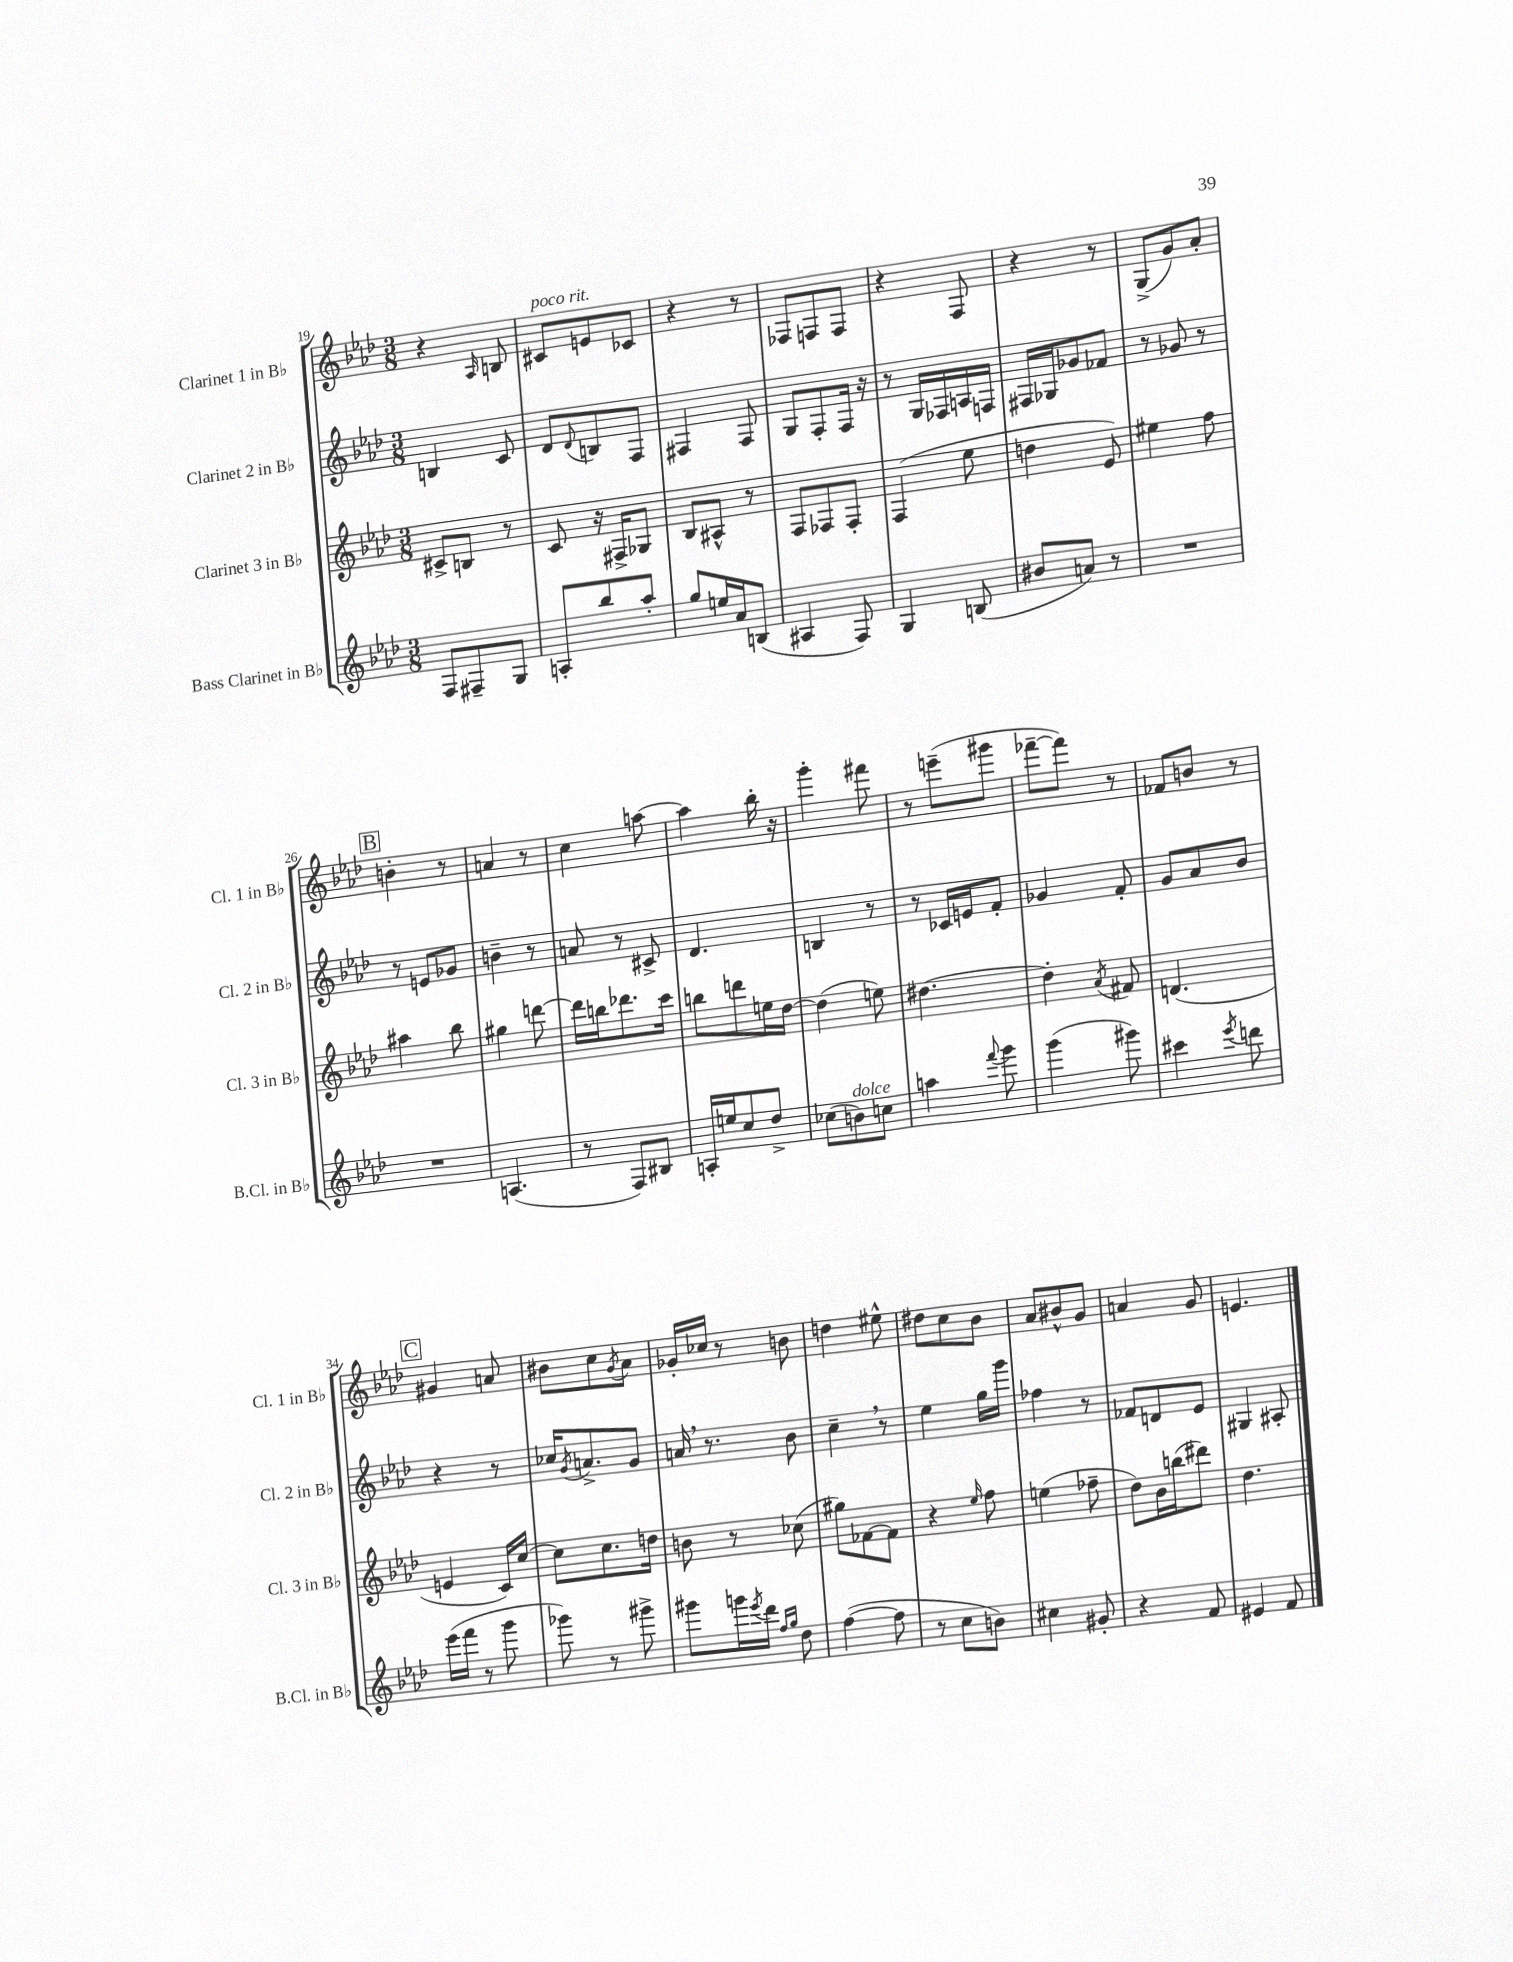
<<
\new StaffGroup <<
\new Staff = "s0" \with { instrumentName = "Clarinet 1 in Bb" shortInstrumentName = "Cl. 1 in Bb" } {
    \clef treble \key aes \major \numericTimeSignature \time 3/8
    r4 \grace { aes16 } b8 |
    cis'8^\markup { \italic "poco rit." } e'8 ces'8 |
    r4 r8 |
    fes8 f8 f8 |
    r4 f8 |
    r4 r8 |
    g8->( g'8) aes'8-. |
    \mark \markup { \box "B" } b'4-. r8 |
    a'4 r8 |
    c''4 a''8~ |
    a''4 bes''16-. r16 |
    g'''4-. fis'''8 |
    r8 e'''8--( gis'''8 |
    fes'''8~-- fes'''8) r8 |
    fes'8 b'8 r8 |
    \mark \markup { \box "C" } gis'4 a'8 |
    bis'8 c''8 \acciaccatura { g'8 } aes'8 |
    ges'16-. ces''16 r8 b'8 |
    d''4 eis''8-^ |
    dis''8 c''8 bes'8 |
    aes'8 bis'8-^ g'8 |
    a'4 g'8 |
    e'4. \bar "|." |
}
\new Staff = "s1" \with { instrumentName = "Clarinet 2 in Bb" shortInstrumentName = "Cl. 2 in Bb" } {
    \clef treble \key aes \major \numericTimeSignature \time 3/8
    b4 c'8 |
    des'8 \appoggiatura { des'8 } b8 f8 |
    fis4 fis8 |
    g8 f8-. f16 r16 |
    r8 g16 fes16 a16 f16 |
    fis16 ges16 ges'8 fes'8 |
    r8 ges'8 r8 |
    \mark \markup { \box "B" } r8 e'8 ges'8 |
    b'4-- r8 |
    a'8 r8 cis'8-> |
    des'4. |
    b4 r8 |
    r8 ces'16 e'16 f'8-. |
    ges'4 f'8-. |
    g'8 aes'8 bes'8 |
    \mark \markup { \box "C" } r4 r8 |
    ces''16 \acciaccatura { g'8 } a'8.-> g'8 |
    a'16 \breathe r8. bes'8 |
    c''4-- \breathe r8 |
    ees''4 g''16 g'''16 |
    fes''4 r8 |
    fes'8 d'8 ees'8 |
    gis4 ais8-. \bar "|." |
}
\new Staff = "s2" \with { instrumentName = "Clarinet 3 in Bb" shortInstrumentName = "Cl. 3 in Bb" } {
    \clef treble \key aes \major \numericTimeSignature \time 3/8
    cis'8-> b8 r8 |
    c'8 r16 fis16-> ges8 |
    bes8 ais8-^ r8 |
    f8 fes8 fes8-. |
    f4( ees''8 |
    d''4 ees'8) |
    eis''4 f''8 |
    \mark \markup { \box "B" } ais''4 bes''8 |
    gis''4 d'''8~ |
    d'''16 b''16 des'''8. c'''16 |
    b''8 d'''8 e''16 des''16~ |
    des''4( e''8) |
    dis''4.~ |
    dis''4-. \acciaccatura { aes'8 } fis'8 |
    d'4.( |
    \mark \markup { \box "C" } e'4 c'16) c''16~ |
    c''8 c''8. d''16 |
    b'8 r8 ces''8( |
    gis''8) fes'8~ fes'8 |
    r4 \grace { ees''16 } f''8 |
    e''4( fes''8-- |
    des''8) bes'16 b''16( dis'''8) |
    des''4. \bar "|." |
}
\new Staff = "s3" \with { instrumentName = "Bass Clarinet in Bb" shortInstrumentName = "B.Cl. in Bb" } {
    \clef treble \key aes \major \numericTimeSignature \time 3/8
    f8 fis8-- g8 |
    a8-. bes''8 aes''8-. |
    g''8 e''16 aes'16 b8( |
    ais4 f8) |
    g4 b8( |
    bis'8 a'8) r8 |
    R4. |
    \mark \markup { \box "B" } R4. |
    a4.( |
    r8 f8) bis8 |
    a16-. e''16 c''8 des''8-> |
    ces''8( b'8^\markup { \italic "dolce" }) c''8 |
    a''4 \appoggiatura { f'''8 } g'''8 |
    g'''4( gis'''8) |
    cis'''4 \acciaccatura { ees'''8 } d'''8 |
    \mark \markup { \box "C" } ees'''16( f'''16 r8 g'''8 |
    ges'''8) r8 gis'''8-> |
    gis'''8 g'''16 \acciaccatura { ees'''8 } des'''16 \grace { f''16 g''16 } des''8 |
    f''4~( f''8 |
    r8 c''8 b'8) |
    cis''4 gis'8-. |
    r4 f'8 |
    eis'4 f'8 \bar "|." |
}
>>
>>
\layout { \context { \Score currentBarNumber = #19 } }
